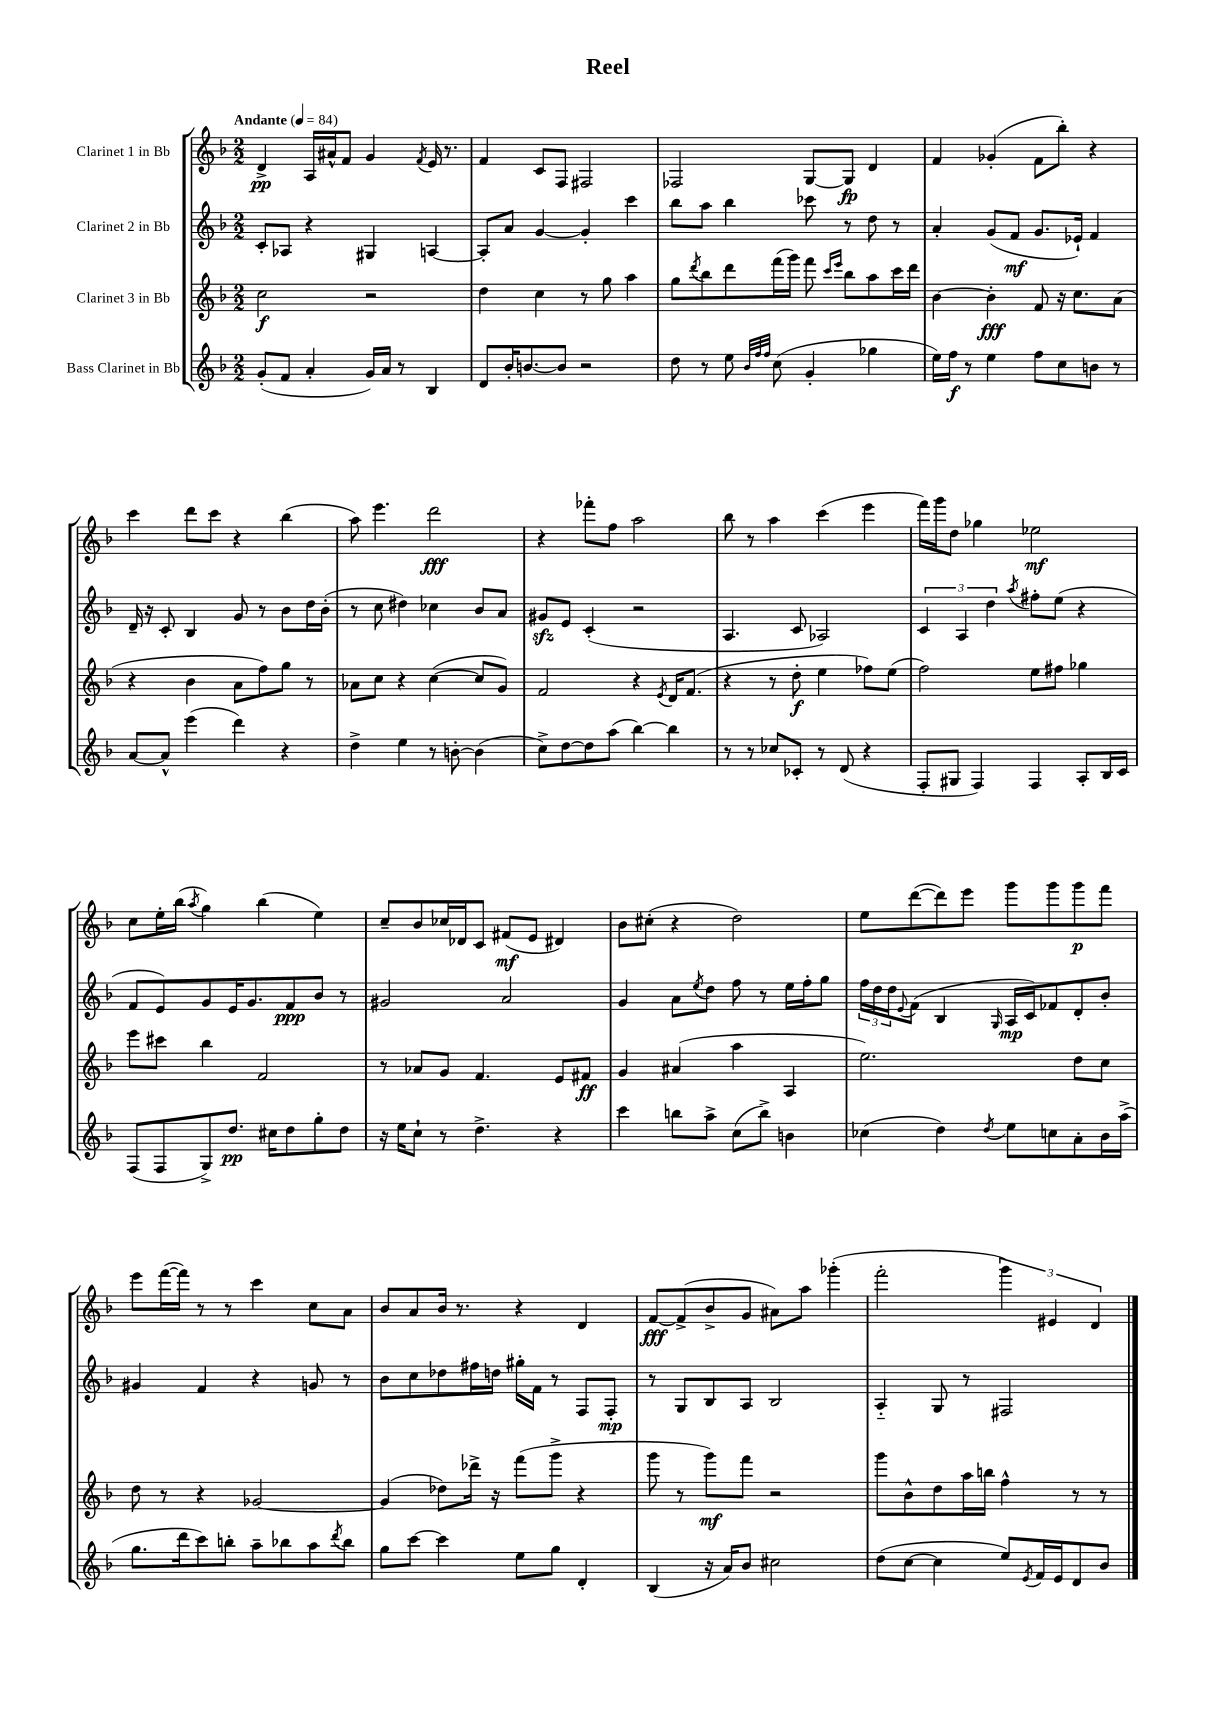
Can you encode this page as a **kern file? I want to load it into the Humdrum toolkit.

**kern	**kern	**kern	**kern
*staff4	*staff3	*staff2	*staff1
*clefG2	*clefG2	*clefG2	*clefG2
*k[b-]	*k[b-]	*k[b-]	*k[b-]
*M2/2	*M2/2	*M2/2	*M2/2
*MM84	*MM84	*MM84	*MM84
(8g'	2cc	8c'	4d^
8f	.	8A-	.
4a'	.	4r	16A
.	.	.	16a#^^
.	.	.	8f
16g)	2r	4G#	4g
16a	.	.	.
8r	.	.	.
.	.	.	8qf
4B-	.	[4A	16e
.	.	.	8.r
=	=	=	=
8d	4dd	8A']	4f
16b-'	.	8a	.
[8.b	.	.	.
.	4cc	[4g	8c
8b]	.	.	8F
2r	8r	4g']	2F#
.	8gg	.	.
.	4aa	4ccc	.
=	=	=	=
8dd	8gg	8bb-	2F-
.	8qddd	.	.
8r	8bb-	8aa	.
8ee	8ddd	4bb-	.
32qqb-	.	.	.
32qqff	.	.	.
32qqff	.	.	.
(8cc	(16fff	.	.
.	16ggg)	.	.
4g'	8fff	8ccc-	[8G
.	16qqccc	.	.
.	16qqeee	.	.
.	8bb-	8r	8G]
4gg-	8aa	8dd	4d
.	16ccc	8r	.
.	16ddd	.	.
=	=	=	=
16ee)	[4b-	4a'	4f
16ff	.	.	.
8r	.	.	.
4ee	4b-']	(8g	(4g-'
.	.	8f	.
8ff	8f	8.g	8f
8cc	16r	.	8bb-')
.	8.cc	16e-`)	.
8b	.	4f	4r
8r	(8a	.	.
=	=	=	=
[8a	4r	16d~	4ccc
.	.	16r	.
8a^^]	.	8c'	.
(4eee	4b-	4B-	8ddd
.	.	.	8ccc
4ddd)	8a	8g	4r
.	8ff)	8r	.
4r	8gg	8b-	(4bb-
.	8r	16dd	.
.	.	(16b-'	.
=	=	=	=
4dd^	8a-	8r	8aa)
.	8cc	8cc	4.eee
4ee	4r	4dd#)	.
8r	([4cc	4cc-	2ddd
[8b'	.	.	.
(4b]	8cc]	8b-	.
.	8g)	8a	.
=	=	=	=
8cc^)	2f	8g#	4r
[8dd	.	8e	.
8dd]	.	(4c'	8fff-'
(8aa	.	.	8ff
[4bb-)	4r	2r	2aa
.	8qe	.	.
4bb-]	16d	.	.
.	(8.f	.	.
=	=	=	=
8r	4r	4.A	8bb-
8r	.	.	8r
8cc-	8r	.	4aa
8c-'	8dd'	8c	.
8r	4ee	2A-)	(4ccc
(8d	.	.	.
4r	8ff-)	.	4eee
.	(8ee	.	.
=	=	=	=
8F'	2ff)	6c	16fff)
.	.	.	16ggg
8G#	.	.	8dd
.	.	6A	.
4F)	.	.	4gg-
.	.	6dd	.
.	.	8qaa	.
4F	8ee	8ff#'	2ee-
.	8ff#	(8ee	.
8A'	4gg-	4r	.
16B-	.	.	.
16c	.	.	.
=	=	=	=
(8F	8eee	8f	8cc
8F	8ccc#	8e)	16ee'
.	.	.	(16bb-
.	.	.	8qaa
8G^)	4bb-	8g	4gg)
8.dd	.	16e	.
.	.	8.g	.
.	2f	.	(4bb-
16cc#	.	.	.
8dd	.	8f	.
8gg'	.	8b-	4ee)
8dd	.	8r	.
=	=	=	=
16r	8r	2g#	8cc~
16ee	.	.	.
8cc`	8a-	.	8b-
8r	8g	.	16cc-
.	.	.	16d-
4.dd^	4.f	.	8c
.	.	2a	(8f#
.	.	.	8e
4r	8e	.	4d#)
.	8f#	.	.
=	=	=	=
4ccc	4g	4g	8b-
.	.	.	(8cc#'
8bb	(4a#	8a	4r
.	.	8qee	.
8aa^	.	8dd	.
(8cc	4aa	8ff	2dd)
8bb^)	.	8r	.
4b	4A	16ee	.
.	.	16ff'	.
.	.	8gg	.
=	=	=	=
(4cc-	2.ee)	24ff	8ee
.	.	24dd	.
.	.	24dd	.
.	.	8qqe	.
.	.	(8f	([8ddd
4dd)	.	4B-	8ddd])
.	.	.	8eee
8qdd	.	16qqG	.
8ee	.	16A	8ggg
.	.	16c)	.
8cc	.	8f-	8ggg
8a'	8dd	8d'	8ggg
16b-	8cc	8b-'	8fff
(16aa^	.	.	.
=	=	=	=
8.gg	8dd	4g#	8eee
.	8r	.	([16fff
16ddd	.	.	16fff])
8ccc)	4r	4f	8r
8bb'	.	.	8r
8aa~	[2g-	4r	4ccc
8bb-	.	.	.
8aa	.	8g	8cc
8qddd	.	.	.
8bb-	.	8r	8a
=	=	=	=
8gg	(4g-]	8b-	8b-
[8ccc	.	8cc	8a
4ccc]	8dd-)	8dd-	16b-
.	.	.	8.r
.	16ddd-^	16ff#	.
.	16r	16dd	.
8ee	(8fff	16gg#'	4r
.	.	16f	.
8gg	8ggg^	8r	.
4d'	4r	8F	4d
.	.	8F'	.
=	=	=	=
(4B-	8ggg	8r	[8f
.	8r	8G	(8f^]
16r	8ggg)	8B-	8b-^
16a)	.	.	.
8b-	8fff	8A	8g
2cc#	2r	2B-	8a#)
.	.	.	8aa
.	.	.	(4ggg-'
=	=	=	=
(8dd	8ggg	4A'~	2fff'
[8cc	8b-^^	.	.
4cc]	8dd	8G	.
.	16aa	8r	.
.	16bb	.	.
8ee)	4ff^^	2F#	6ggg)
8qe	.	.	.
16f	.	.	.
.	.	.	6e#
16e	.	.	.
8d	8r	.	.
.	.	.	6d
8b-	8r	.	.
==	==	==	==
*-	*-	*-	*-
